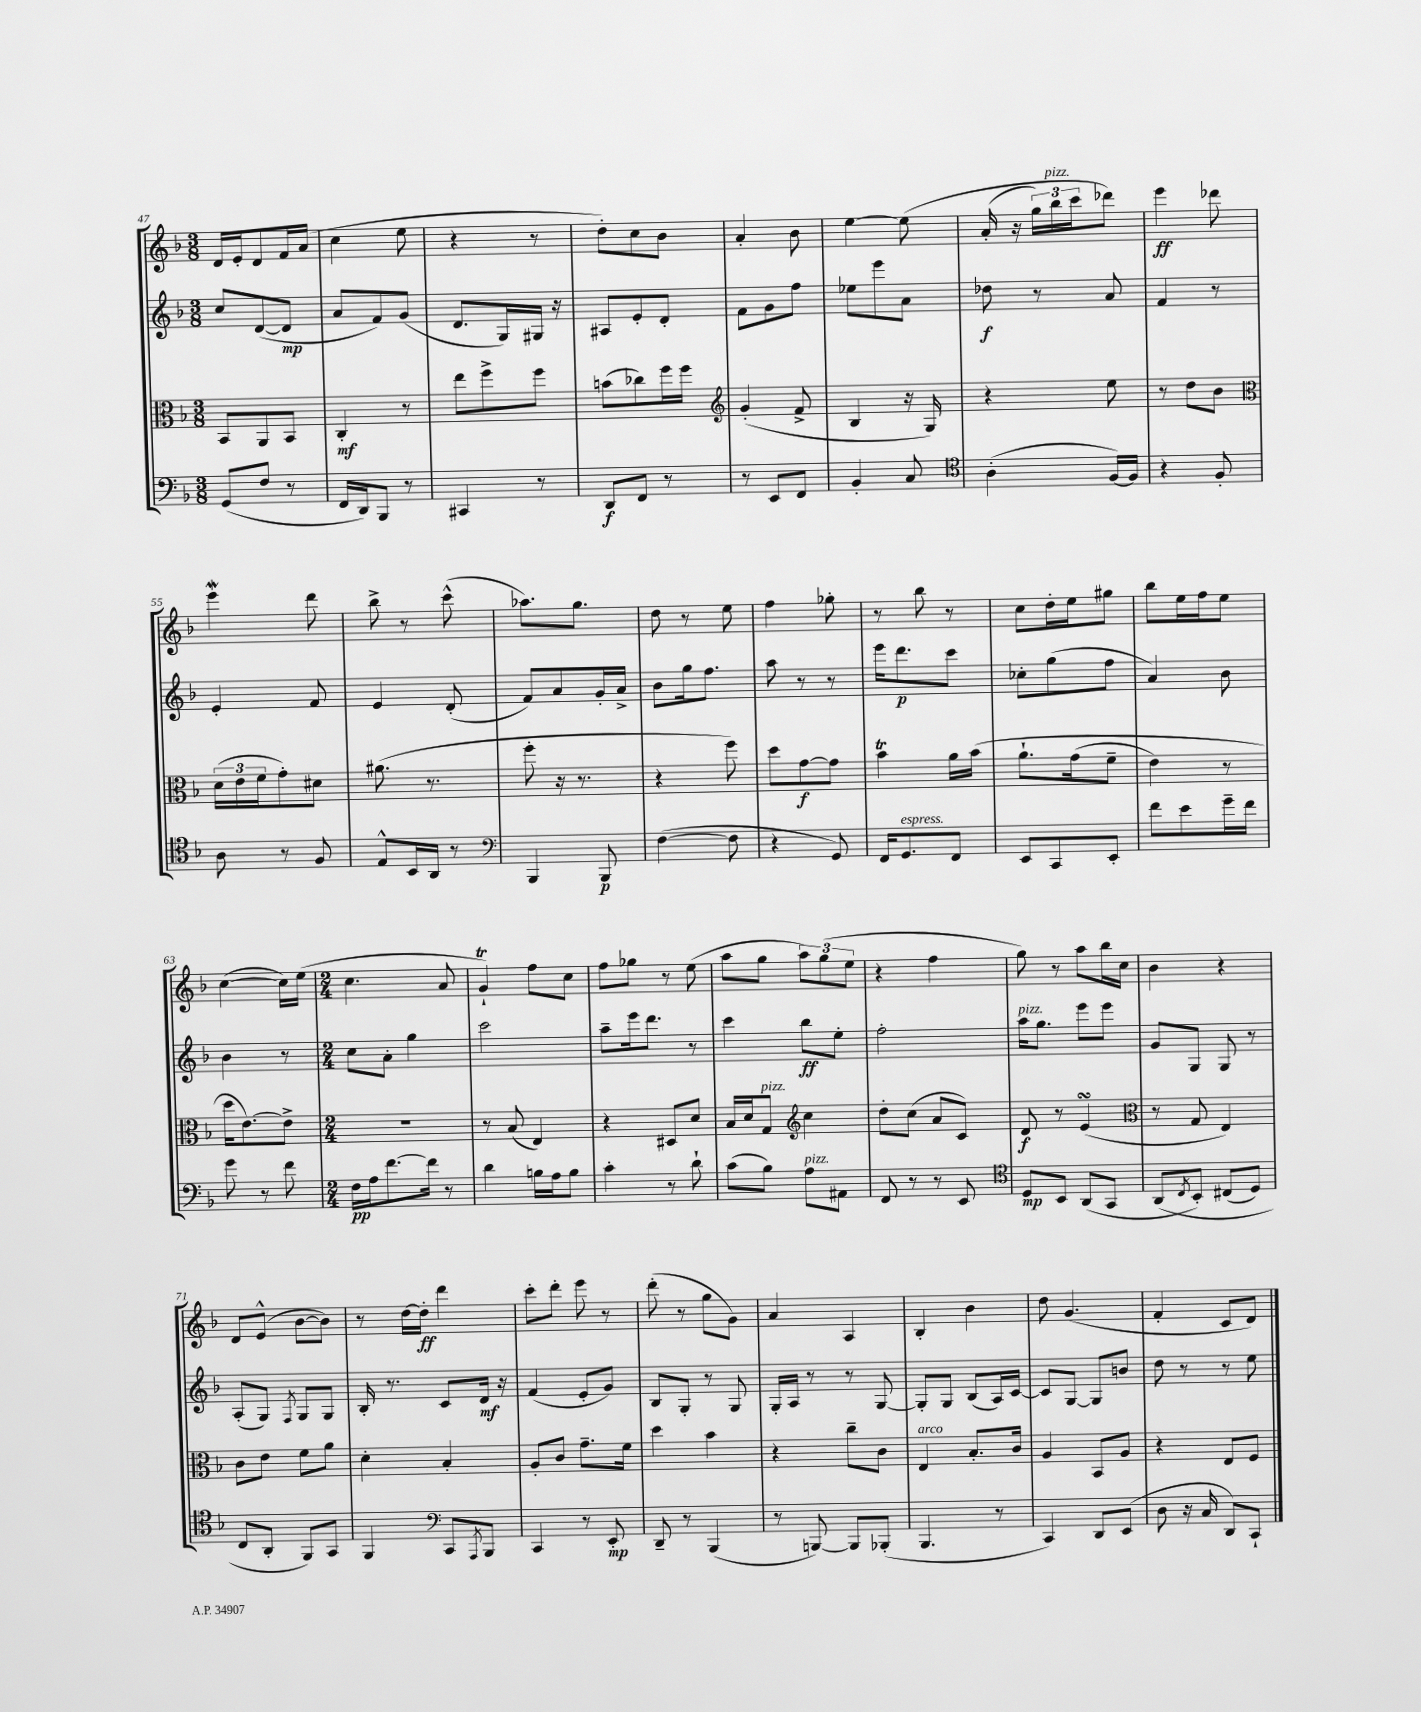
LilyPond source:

<<
\new StaffGroup <<
\new Staff = "s0" {
    \clef treble \key f \major \numericTimeSignature \time 3/8
    d'16 e'16-. d'8 f'16 a'16( |
    c''4 e''8 |
    r4 r8 |
    d''8-.) c''8 bes'8 |
    a'4-. bes'8 |
    e''4~ e''8\( |
    a'16-.( r16 \tuplet 3/2 { g''16) bes''16^\markup { \italic "pizz." } c'''16 } des'''8\) |
    e'''4\ff des'''8 |
    e'''4\mordent d'''8 |
    bes''8-> r8 c'''8-^( |
    aes''8.) g''8. |
    d''8 r8 e''8 |
    f''4 ges''8-. |
    r8 bes''8 r8 |
    c''8 d''16-. e''16 gis''8 |
    bes''8 e''16 f''16 e''8 |
    c''4~( c''16) e''16( |
    \numericTimeSignature \time 2/4 c''4. a'8 |
    g'4-!\trill) f''8 c''8 |
    f''8 ges''8 r8 e''8( |
    a''8 g''8 \tuplet 3/2 { a''8) g''8( e''8 } |
    r4 f''4 |
    g''8) r8 a''8 bes''16 c''16 |
    bes'4 r4 |
    d'8 e'8-^( bes'8~ bes'8) |
    r8 d''16~ d''16-.\ff d'''4 |
    c'''8-. d'''8-. e'''8 r8 |
    d'''8-.( r8 g''8 g'8) |
    a'4 a4 |
    bes4-. bes'4 |
    d''8 g'4.( |
    f'4-. c'8 d'8) \bar "|." |
}
\new Staff = "s1" {
    \clef treble \key f \major \numericTimeSignature \time 3/8
    c''8 d'8~( d'8\mp |
    a'8 f'8) g'8( |
    d'8. g16) gis16 r16 |
    ais8 e'8-. d'8-. |
    f'8 g'8 f''8 |
    ees''8 e'''8 a'8 |
    des''8\f r8 a'8 |
    f'4 r8 |
    e'4-. f'8 |
    e'4 d'8-.( |
    f'8) a'8 g'16-. a'16-> |
    bes'8 g''16 f''8. |
    a''8 r8 r8 |
    e'''16 d'''8.\p c'''8 |
    ces''8-. g''8( f''8 |
    a'4) bes'8 |
    bes'4 r8 |
    \numericTimeSignature \time 2/4 c''8 a'8-. g''4 |
    c'''2 |
    a''8-- e'''16 d'''8. r8 |
    c'''4 bes''8\ff e''8-. |
    f''2-. |
    a''16^\markup { \italic "pizz." } g''8. e'''8 e'''8 |
    g'8 g8 g8 r8 |
    a8-.( g8) \acciaccatura { f8 } g8 g8 |
    bes16-. r8. c'8 d'16\mf r16 |
    f'4( e'8-. g'8) |
    bes8 g8-. r8 g8 |
    g16-. a16 r8 r8 g8~ |
    g8-. g8 bes8( a16) c'16~ |
    c'8 g8~ g8 b'8 |
    d''8 r8 r8 e''8 \bar "|." |
}
\new Staff = "s2" {
    \clef alto \key f \major \numericTimeSignature \time 3/8
    bes,8 a,8 bes,8 |
    c4-.\mf r8 |
    e''8 f''8-> f''8 |
    b'8( ces''8) f''16 f''16 |
    \clef treble g'4-.( f'8-> |
    bes4 r16 g16) |
    r4 e''8 |
    r8 d''8 bes'8 |
    \clef alto \tuplet 3/2 { d'16( e'16 f'16 } g'8-.) dis'8 |
    ais'8.( r8. |
    f''8-. r16 r8. |
    r4 f''8) |
    d''8 g'8~\f g'8 |
    bes'4\trill a'16 bes'16\( |
    a'8.-! g'16( f'8-- |
    e'4) r8 |
    d''16 e'8.~\) e'8-> |
    \numericTimeSignature \time 2/4 r2 |
    r8 bes8( e4) |
    r4 dis8 d'8 |
    bes16 d'16 g8^\markup { \italic "pizz." } \clef treble c''4 |
    d''8-. c''8( a'8 c'8) |
    d'8\f r8 e'4\turn( |
    \clef alto r8 g8 e4) |
    c'8 e'8 f'8 a'8 |
    d'4-. bes4-. |
    a8-. c'8 g'8.-- f'16 |
    d''4 bes'4 |
    r4 c''8-- c'8 |
    e4^\markup { \italic "arco" } bes8.-. c'16 |
    a4 bes,8 a8 |
    r4 e8 f8 \bar "|." |
}
\new Staff = "s3" {
    \clef bass \key f \major \numericTimeSignature \time 3/8
    g,8( f8 r8 |
    f,16 d,16) bes,,8 r8 |
    cis,4 r8 |
    d,8\f f,8 r8 |
    r8 e,8 f,8 |
    bes,4-. c8 |
    \clef tenor a4-.( f16~) f16 |
    r4 f8-. |
    a8 r8 f8 |
    e8-^ bes,16 a,16 r8 |
    \clef bass bes,,4 bes,,8\p |
    f4~( f8 |
    r4 g,8) |
    f,16 g,8.^\markup { \italic "espress." } f,8 |
    e,8 c,8 e,8-. |
    f'8 e'8 g'16-- f'16 |
    g'8 r8 f'8 |
    \numericTimeSignature \time 2/4 f16\pp a16 f'8.~ f'16 r8 |
    d'4 b16 a16 b8 |
    c'4-. r8 d'8-! |
    c'8( bes8) a8^\markup { \italic "pizz." } ais,8 |
    f,8 r8 r8 e,8 |
    \clef tenor d8\mp bes,8 a,8( g,8 |
    a,8\( \acciaccatura { c8 } bes,8-.) cis8( d8) |
    c8 a,8-. f,8\) g,8 |
    f,4 \clef bass c,8 \acciaccatura { a,,8 } bes,,8 |
    c,4 r8 e,8-.\mp |
    d,8-- r8 bes,,4( |
    r8 b,,8~) b,,8 bes,,8-.( |
    bes,,4. r8 |
    c,4) d,8 e,8( |
    d8 r16 c16 d,8) c,8-! \bar "|." |
}
>>
>>
\layout { \context { \Score currentBarNumber = #47 } }
